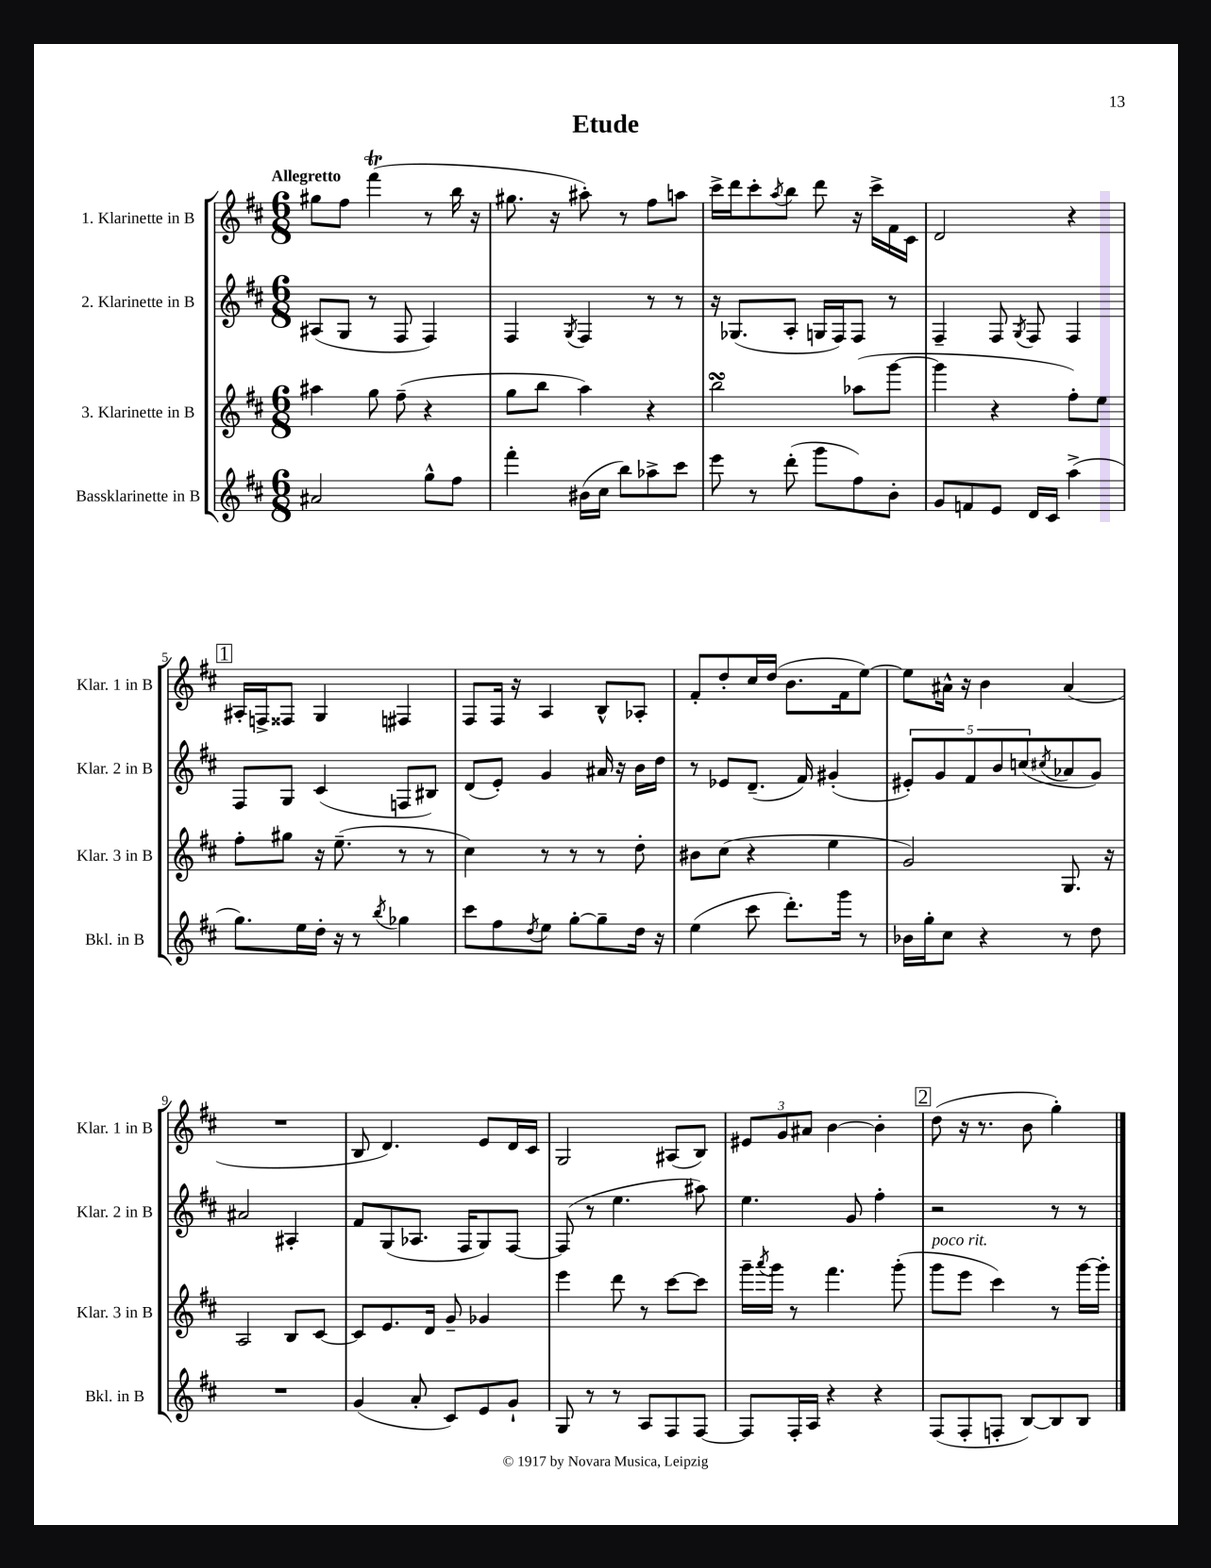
\header { title = "Etude" }
<<
\new StaffGroup <<
\new Staff = "s0" \with { instrumentName = "1. Klarinette in B" shortInstrumentName = "Klar. 1 in B" } {
    \clef treble \key d \major \numericTimeSignature \time 6/8 \tempo "Allegretto"
    gis''8 fis''8 fis'''4\trill( r8 b''16 r16 |
    gis''8. r16 ais''8-.) r8 fis''8 a''8 |
    cis'''16-> d'''16 cis'''8-. \acciaccatura { a''8 } b''8 d'''8 r16 cis'''16-> fis'16 cis'16 |
    d'2 r4 |
    \mark \markup { \box "1" } ais16-. f16-> fisis8 g4 fis4 |
    fis8 fis16 r16 a4 b8-^ aes8-. |
    fis'8-. d''8-. cis''16 d''16( b'8. fis'16 e''8~) |
    e''8 ais'16-^ r16 b'4 ais'4( |
    R2. |
    b8 d'4.) e'8 d'16 cis'16 |
    g2 ais8( b8) |
    \tuplet 3/2 { eis'8 g'8 ais'8 } b'4~ b'4-. |
    \mark \markup { \box "2" } d''8( r16 r8. b'8 g''4-.) \bar "|." |
}
\new Staff = "s1" \with { instrumentName = "2. Klarinette in B" shortInstrumentName = "Klar. 2 in B" } {
    \clef treble \key d \major \numericTimeSignature \time 6/8
    ais8( g8 r8 fis8 fis4) |
    fis4 \acciaccatura { g8 } fis4 r8 r8 |
    r16 ges8.( a8-. g16 fis16) fis8 r8 |
    fis4-- fis8 \acciaccatura { g8 } fis8 fis4 |
    \mark \markup { \box "1" } fis8 g8 cis'4( f8 bis8) |
    d'8( e'8-.) g'4 ais'16 r16 b'16 d''16 |
    r8 ees'8 d'8.--( fis'16) gis'4-.( |
    \tuplet 5/4 { eis'8-.) g'8 fis'8 b'8 c''8( } \acciaccatura { cis''8 } aes'8 g'8) |
    ais'2 ais4-. |
    fis'8 g8( aes8. fis16 g8) fis8~ |
    fis8( r8 e''4. ais''8) |
    e''4. g'8 fis''4-. |
    \mark \markup { \box "2" } r2 r8 r8 \bar "|." |
}
\new Staff = "s2" \with { instrumentName = "3. Klarinette in B" shortInstrumentName = "Klar. 3 in B" } {
    \clef treble \key d \major \numericTimeSignature \time 6/8
    ais''4 g''8 fis''8--( r4 |
    g''8 b''8 a''4) r4 |
    b''2\turn aes''8( g'''8~ |
    g'''4 r4 fis''8-.) e''8 |
    \mark \markup { \box "1" } fis''8-. gis''8 r16 e''8.--( r8 r8 |
    cis''4) r8 r8 r8 d''8-. |
    bis'8 cis''8( r4 e''4 |
    g'2) g8. r16 |
    a2 b8 cis'8~ |
    cis'8 e'8. d'16 g'8-- ges'4 |
    e'''4 d'''8 r8 cis'''8~ cis'''8 |
    g'''16-- \acciaccatura { a'''8 } g'''16 r8 fis'''4. g'''8-.( |
    \mark \markup { \box "2" } g'''8^\markup { \italic "poco rit." } e'''8 cis'''4) r8 g'''16~ g'''16-. \bar "|." |
}
\new Staff = "s3" \with { instrumentName = "Bassklarinette in B" shortInstrumentName = "Bkl. in B" } {
    \clef treble \key d \major \numericTimeSignature \time 6/8
    ais'2 g''8-^ fis''8 |
    fis'''4-. bis'16( cis''16 b''8) aes''8-> cis'''8 |
    e'''8 r8 d'''8-.( g'''8 fis''8) b'8-. |
    g'8 f'8 e'8 d'16 cis'16 a''4->( |
    \mark \markup { \box "1" } g''8.) e''16 d''16-. r16 r8 \acciaccatura { b''8 } ges''4 |
    cis'''8 fis''8 \acciaccatura { d''8 } e''8 g''8~-. g''8-- d''16 r16 |
    e''4( cis'''8 d'''8.-.) g'''16 r8 |
    bes'16 g''16-. cis''8 r4 r8 d''8 |
    R2. |
    g'4( a'8-. cis'8) e'8 g'8-! |
    g8 r8 r8 a8 fis8 fis8~ |
    fis8 fis16-. a16 r4 r4 |
    \mark \markup { \box "2" } fis8( fis8-. f8-. b8~) b8 b8 \bar "|." |
}
>>
>>
